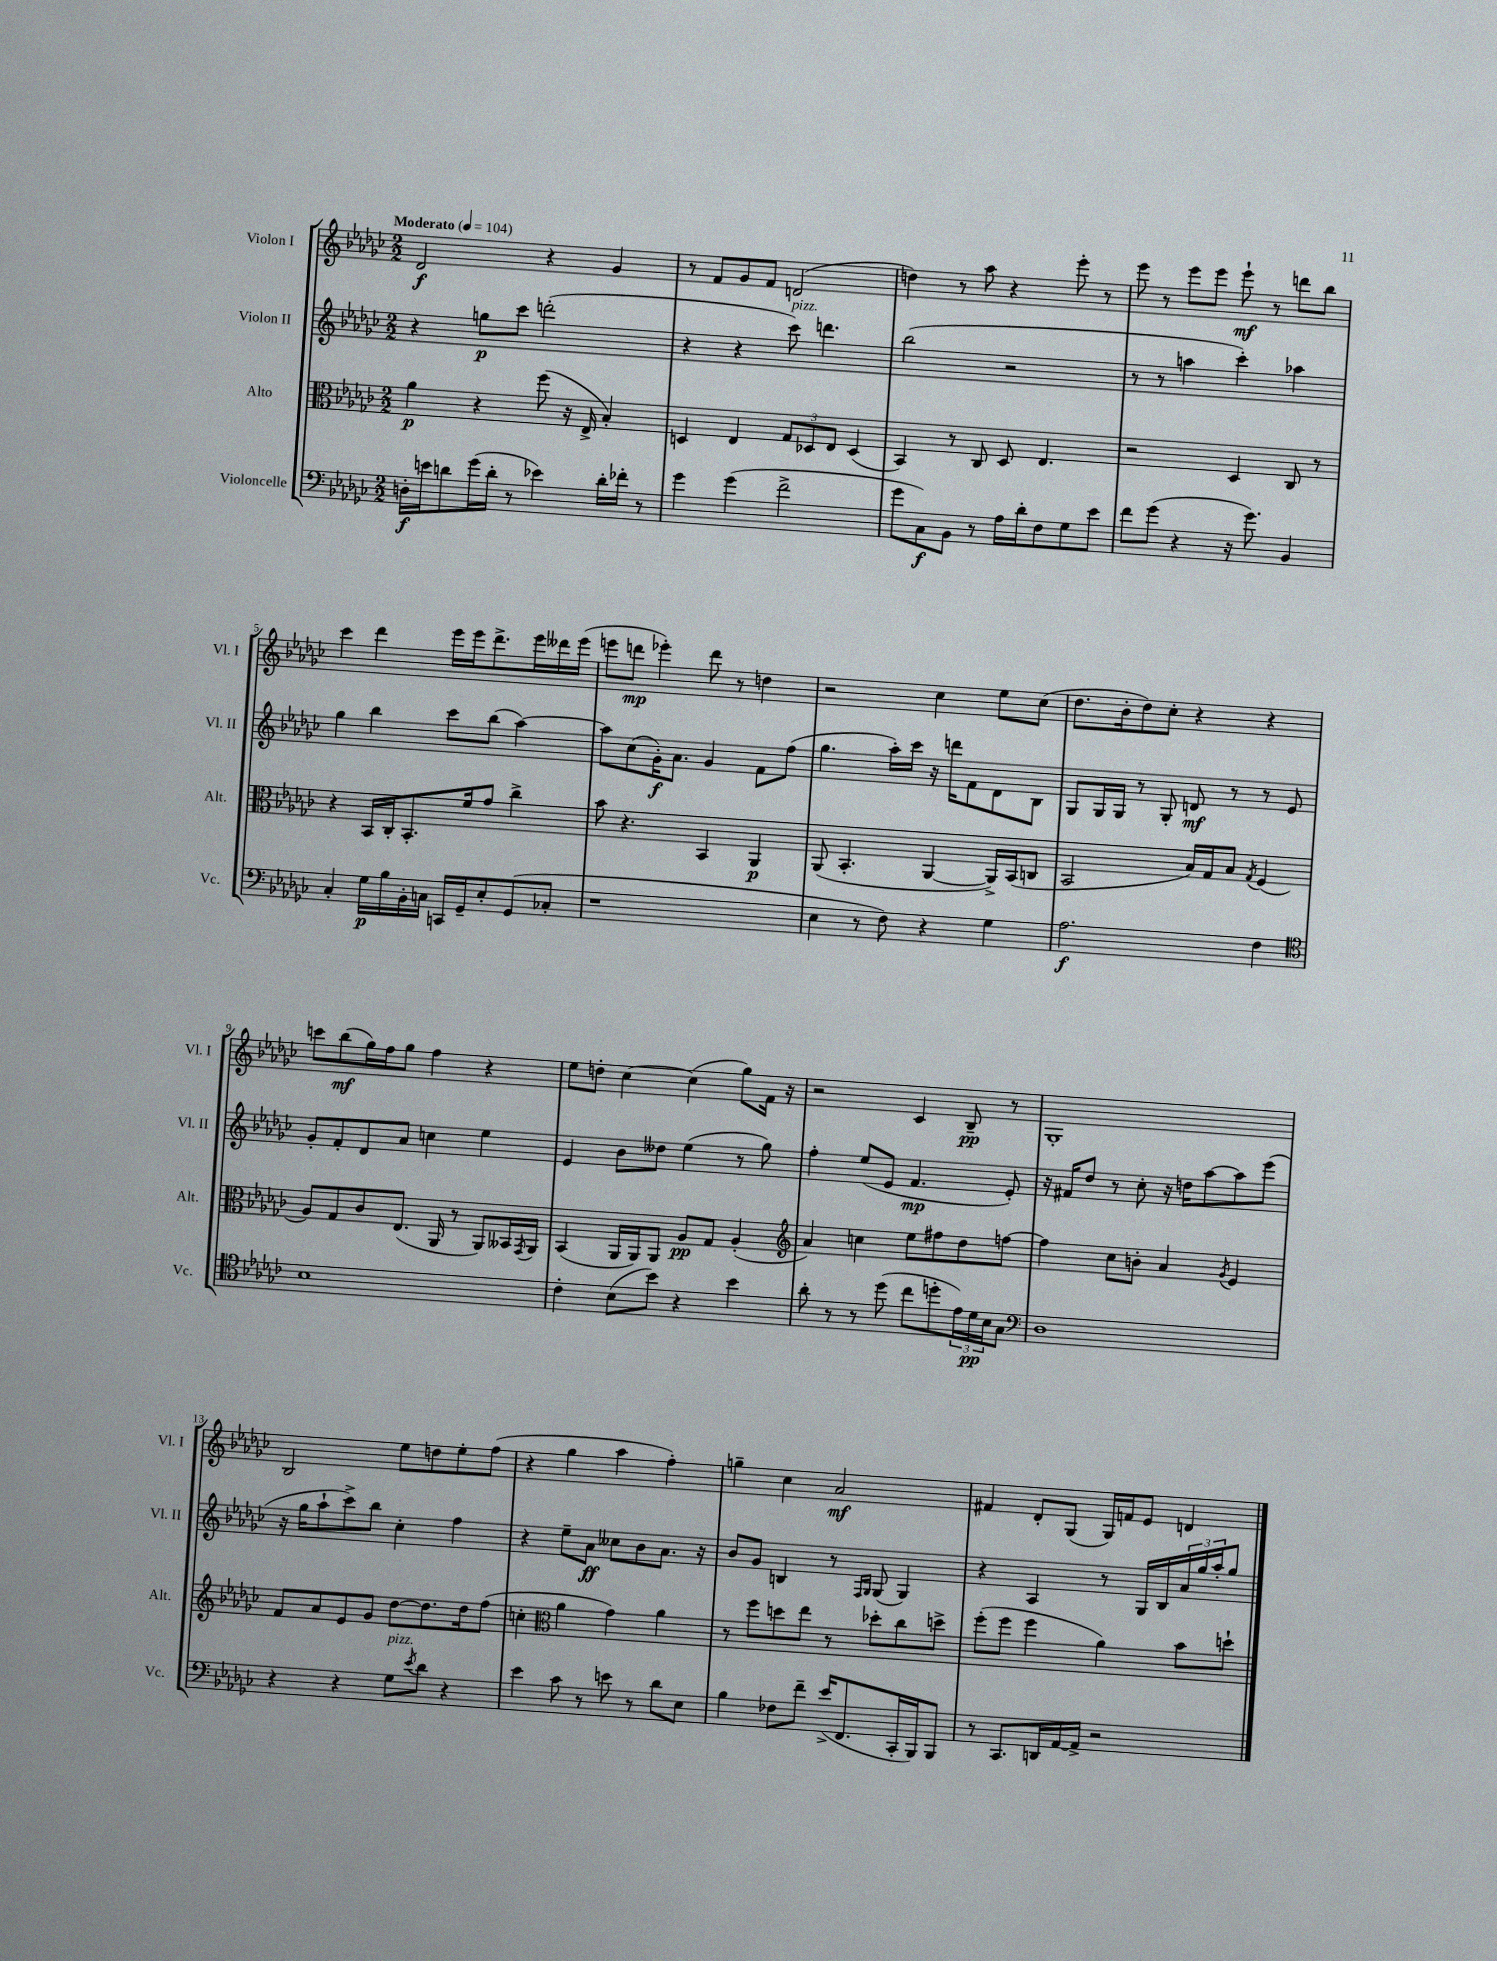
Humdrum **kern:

**kern	**kern	**kern	**kern
*staff4	*staff3	*staff2	*staff1
*clefF4	*clefC3	*clefG2	*clefG2
*k[b-e-a-d-g-c-]	*k[b-e-a-d-g-c-]	*k[b-e-a-d-g-c-]	*k[b-e-a-d-g-c-]
*M2/2	*M2/2	*M2/2	*M2/2
*MM104	*MM104	*MM104	*MM104
16D'	4a-	4r	2d-
16e	.	.	.
8d	.	.	.
(16g-	4r	8gg	.
16d'	.	.	.
8r	.	8ccc-	.
4e-)	(8ff	(2ddd'	4r
.	16r	.	.
.	16E-^	.	.
16d'	4B-')	.	4g-
16f-'	.	.	.
8r	.	.	.
=	=	=	=
4g-	4D	4r	8r
.	.	.	8f
(4g-	4E-	4r	8g-
.	.	.	8f
2f^	12G-	8ccc-)	(2d
.	12D-	.	.
.	.	4.ddd	.
.	12E-	.	.
.	(4D-	.	.
=	=	=	=
8g-	4BB-)	(2bb-	4dd)
8C-)	.	.	.
8BB-	8r	.	8r
8r	8C-	.	8aa-
16A-	8D-	2r	4r
16d-'	.	.	.
8F	4.E-	.	.
8G-	.	.	8eee-'
8e-	.	.	8r
=	=	=	=
8f	2r	8r	8eee-
(8g-	.	8r	8r
4r	.	4aa	8eee-
.	.	.	8eee-
16r	4D-	4ccc-')	8eee-`
8.g-)	.	.	.
.	.	.	8r
4BB-	8C-	4aa-	8ddd
.	8r	.	8bb-
=	=	=	=
4C-'	4r	4gg-	4ccc-
16G-	16BB-	4bb-	4ddd-
16B-	16C-'	.	.
16BB-'	8.BB-'	.	.
16C	.	.	.
16CC	.	8ccc-	16eee-
16GG-~	16f	.	16eee-
8E-'	8g-	(8bb-	8.ddd-^
(8GG-	4cc-^	[4aa-)	.
.	.	.	16eee-
8C-'	.	.	16ddd--
.	.	.	(16eee-
=	=	=	=
1r	8b-	8aa-]	8eee
.	4.r	(8cc-	8ddd
.	.	16g-')	4eee-')
.	.	8.a-	.
.	4BB-	4g-	8ddd
.	.	.	8r
.	4AA-	8f	4dd
.	.	(8ff	.
=	=	=	=
4E-	(8AA-	4.gg-	2r
.	4.BB-'	.	.
8r	.	.	.
8F)	.	16aa-')	.
.	.	16ccc-	.
4r	[4AA-	16r	4cc-
.	.	16ddd	.
.	.	8f	.
4G-	16AA-^])	8d-	8ee-
.	(16BB-	.	.
.	8C	8B-	(8cc-
=	=	=	=
2.A-	2BB-	8G-	8.dd-
.	.	16G-	.
.	.	16G-	16b-'
.	.	8r	8dd-)
.	.	8G-'	8cc-'
.	16B-)	8d	4r
.	16G-	.	.
.	8B-	8r	.
.	8qG-	.	.
4F	(4F	8r	4r
.	.	8e-	.
=	=	=	=
*clefC4	*	*	*
1B-	8A-)	8g-'	8ccc
.	8G-	8f'	(8bb-
.	8c-	8d-	16gg-)
.	.	.	16ff
.	(8.E-	8a-	8gg-
.	.	4cc	4ff
.	16AA-	.	.
.	8r	.	.
.	8AA-)	4ee-	4r
.	16BB--	.	.
.	8qGG-	.	.
.	16AA-	.	.
=	=	=	=
4c-'	(4BB-	4e-	8ee-
.	.	.	8dd'
(8B-	16AA-	8b-	[4cc-
.	16AA-)	.	.
8b-)	8AA-	8dd--	.
4r	8A-	(4ee-	(4cc-]
.	8G-	.	.
4b-	(4A-'	8r	8gg-)
.	.	8gg-)	16f
.	.	.	16r
=	=	=	=
*	*clefG2	*	*
8a-'	4a-)	4ff'	2r
8r	.	.	.
8r	4cc	(8ee-	.
(8dd-	.	8e-	.
8cc-	8ee-	4.f	4c-
8dd'	8ff#	.	.
24e-)	8dd-	.	8B-~
24d-	.	.	.
24B-	.	.	.
8G-	[8ff	8e-')	8r
=	=	=	=
*clefF4	*	*	*
1D-	4ff]	16r	1G-'
.	.	16f#	.
.	.	8dd-	.
.	8cc-	8r	.
.	8b'	8cc-'	.
.	4a-	16r	.
.	.	16dd	.
.	.	[8aa-	.
.	8qg-	.	.
.	4e-	8aa-]	.
.	.	(8eee-	.
=	=	=	=
4r	8f	16r	2B-
.	.	16gg-	.
.	8a-	8aa-`	.
4r	8e-	8ccc-^)	.
.	8g-	8bb-	.
8G-	[8dd-	4cc-'	8ee-
8qe-	.	.	.
8d-	8.dd-]	.	8dd
4r	.	4ff	8ee-'
.	16dd-	.	.
.	(8ff	.	(8ff
=	=	=	=
4e-	4cc'	4r	4r
*	*clefC3	*	*
8c-	4a-	8ee-~	4gg-
8r	.	8a-	.
8e	4g-)	8cc--	4aa-
8r	.	8b-	.
8d-	4a-	8.a-	4ff')
8E-	.	.	.
.	.	16r	.
=	=	=	=
4B-	8r	8b-	4gg~
.	8ff	8g-	.
8F-	8dd	4B	4cc-
8f~	8ee-	.	.
(16e-^	8r	8r	2a-
8.FF	.	.	.
.	.	16qqF	.
.	.	16qqG-	.
.	8dd-'	(8G-	.
16CC-'	8cc-	4G-)	.
16BBB-)	.	.	.
8BBB-	8dd^	.	.
=	=	=	=
8r	(8ff'	4r	4f#
8.CC-	8ff	.	.
.	4ff	4A-	8d-'
16DD	.	.	.
[16AA-	.	.	(8G-
16AA-^]	.	.	.
2r	4a-)	8r	16G-)
.	.	.	16f
.	.	16G-	8e-
.	.	16B-	.
.	8b-	24a-	4d
.	.	24gg-	.
.	.	24aa-'	.
.	8dd`	8gg-	.
==	==	==	==
*-	*-	*-	*-
